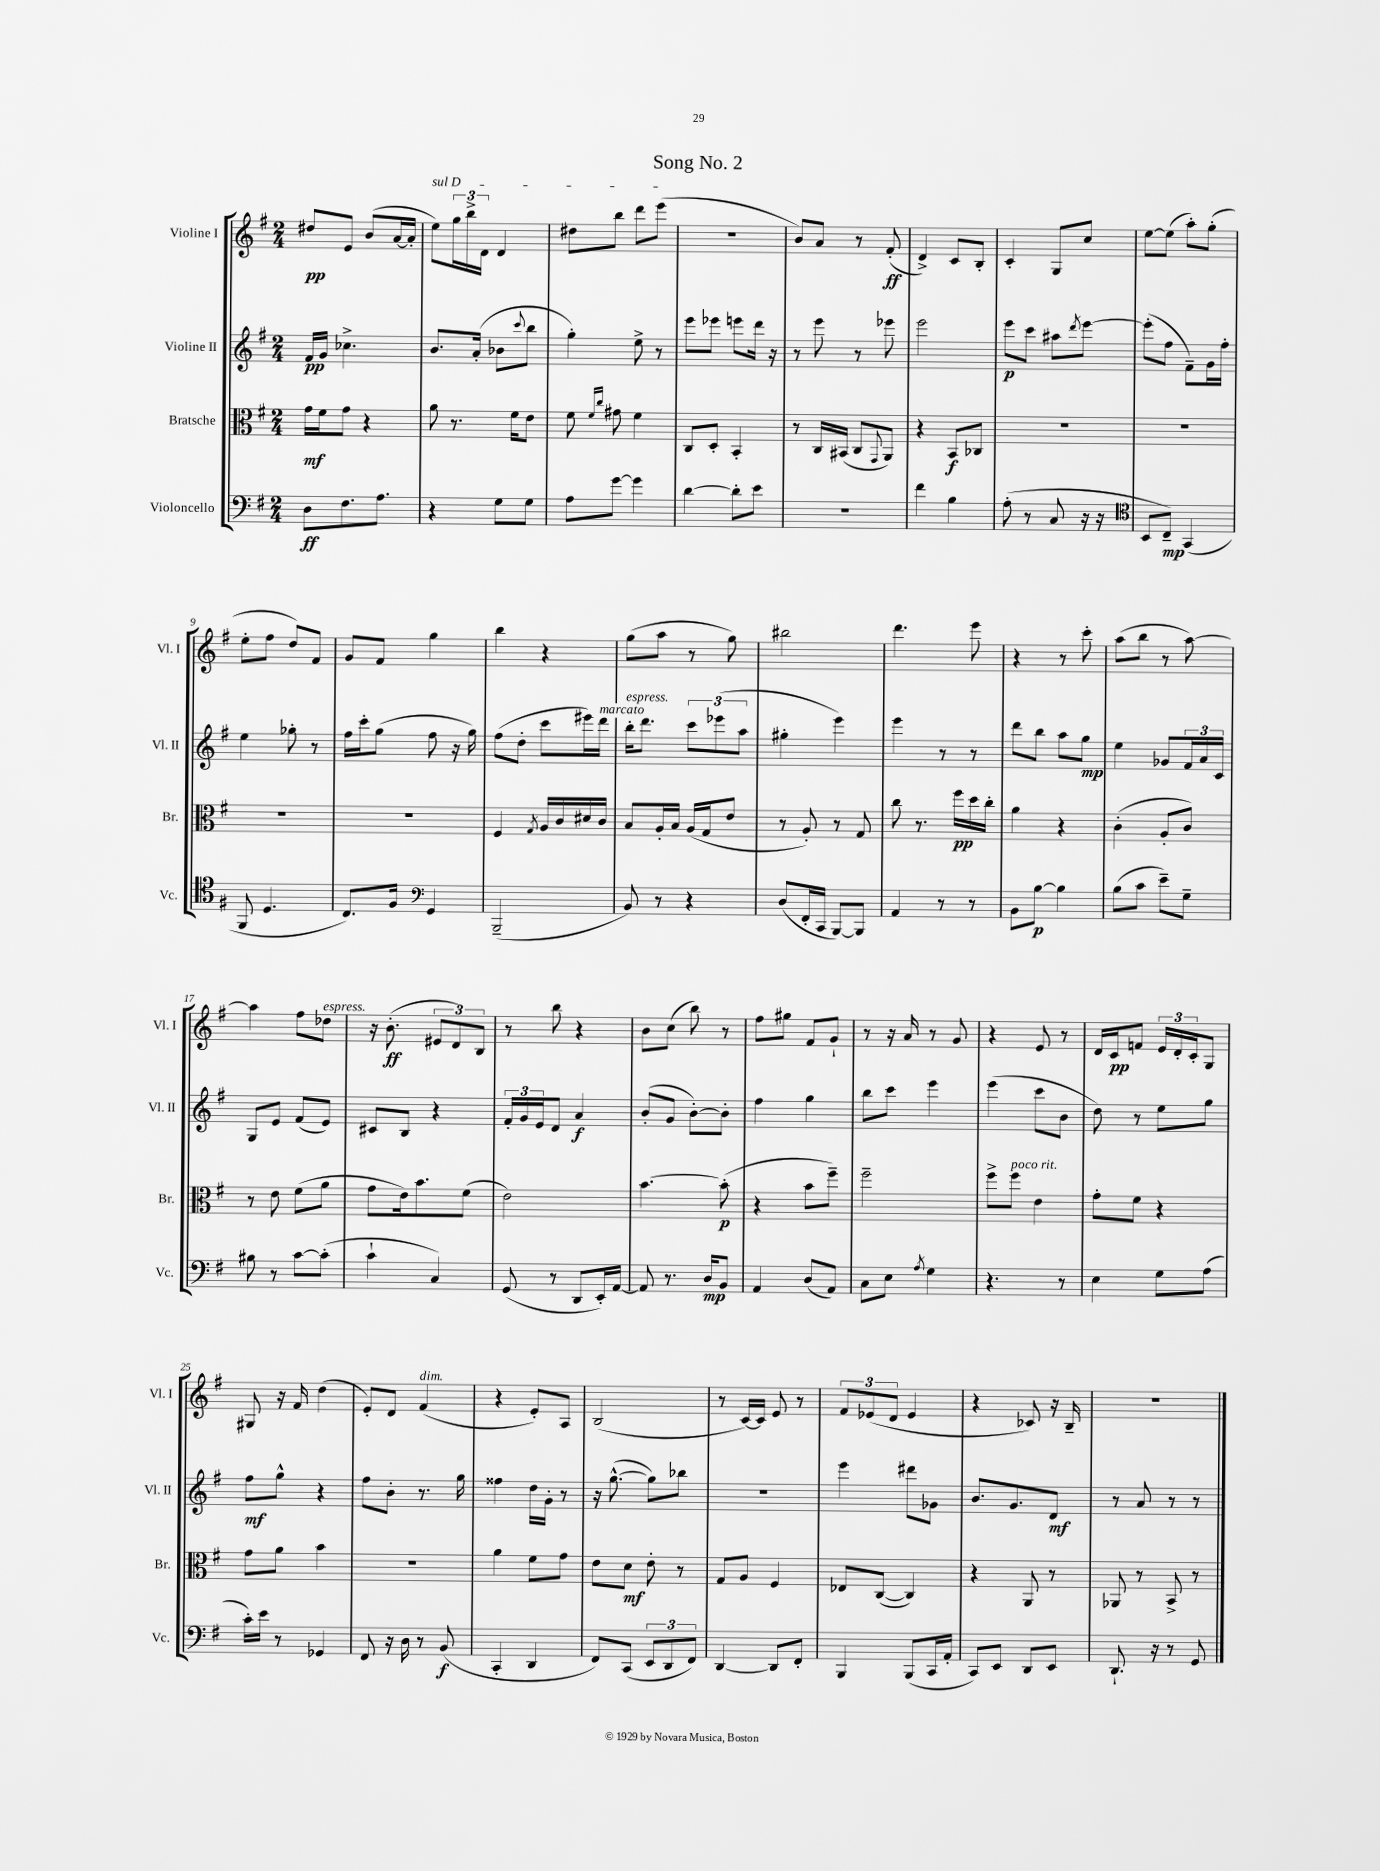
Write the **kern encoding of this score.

**kern	**kern	**kern	**kern
*staff4	*staff3	*staff2	*staff1
*clefF4	*clefC3	*clefG2	*clefG2
*k[f#]	*k[f#]	*k[f#]	*k[f#]
*M2/4	*M2/4	*M2/4	*M2/4
8D	16g	16f#	8dd#
.	16f#	16g	.
8.F#	8g	4.cc-^	8e
.	4r	.	(8b
8.A	.	.	.
.	.	.	[16a
.	.	.	16a']
=	=	=	=
4r	8a	8.b	8ee)
.	8.r	.	24gg
.	.	.	24bb^
.	.	(16a'	.
.	.	.	24d
8G	.	8b-	4d
.	16f#	.	.
.	.	8qqccc	.
8G	8e	8bb	.
=	=	=	=
8A	8f#	4gg')	8dd#
.	16qqf#	.	.
.	16qqcc	.	.
[8g	8g#	.	8bb
4g]	4f#	8ee^	8ddd
.	.	8r	(8eee
=	=	=	=
[4d	8C	8eee	2r
.	8D'	8eee-	.
8d']	4BB'	8eee	.
8e	.	16ddd	.
.	.	16r	.
=	=	=	=
2r	8r	8r	8b)
.	16C	8eee	8a
.	(16BB#	.	.
.	8C	8r	8r
.	8qqGG	.	.
.	8AA)	8eee-	(8f#'
=	=	=	=
4f#	4r	2eee	4d^)
4B	8BB	.	8c
.	8C-	.	8B'
=	=	=	=
(8A'	2r	8eee	4c'
8r	.	8ccc	.
8C	.	8aa#	8G
.	.	8qddd	.
16r	.	[8eee	8cc
16r	.	.	.
=	=	=	=
*clefC4	*	*	*
8BB	2r	(8eee']	[8ee
8C~)	.	8ff#	(8ee]
(4GG	.	8f#~)	8aa')
.	.	16g	(8gg'
.	.	16ff#'	.
=	=	=	=
8FF#	2r	4ee	8ee'
4.D	.	.	8ff#
.	.	8gg-'	8dd)
.	.	8r	8f#
=	=	=	=
8.C)	2r	16ff#	8g
.	.	16ccc'	.
.	.	(8gg	8f#
16F#	.	.	.
*clefF4	*	*	*
4GG	.	8ff#	4gg
.	.	16r	.
.	.	16gg)	.
=	=	=	=
(2BBB~	4F#	(8ff#	4bb
.	.	8dd'	.
.	8qG	.	.
.	16A	8ccc	4r
.	16c	.	.
.	16d#	16eee#)	.
.	16c	16ddd	.
=	=	=	=
8BB)	8B	16bb'	(8gg
.	.	8.ddd	.
8r	16A'	.	8aa
.	16B	.	.
4r	(16A	12ccc	8r
.	16G	.	.
.	.	(12eee-	.
.	8e	.	8gg)
.	.	12aa	.
=	=	=	=
(8D	8r	4gg#'	2bb#
16FF#'	8A')	.	.
16CC	.	.	.
[8BBB)	8r	4eee)	.
8BBB]	8G	.	.
=	=	=	=
4AA	8cc	4eee	4.ddd
.	8.r	.	.
8r	.	8r	.
.	16ff#	.	.
8r	16dd	8r	8eee
.	16cc'	.	.
=	=	=	=
8BB	4a	8ddd	4r
[8B	.	8bb	.
4B]	4r	8aa	8r
.	.	8gg	8ccc'
=	=	=	=
(8B	(4c'	4ee	(8aa
8c	.	.	8bb
8e~)	8A'	8g-	8r
8G~	8c)	24f#	[8aa)
.	.	24a	.
.	.	24c	.
=	=	=	=
8B#	8r	8G	4aa]
8r	8e	8e	.
[8c	(8f#	(8f#	8ff#
(8c']	8a	8e)	8dd-
=	=	=	=
4c`	8g	8c#	16r
.	.	.	(8.b'
.	16e)	8B	.
.	8.b	.	.
4C)	.	4r	12e#
.	.	.	12d)
.	(8f#	.	.
.	.	.	12B
=	=	=	=
(8GG	2e)	24f#'	8r
.	.	24g	.
.	.	24e	.
8r	.	8d	8bb
8DD	.	4a	4r
16EE')	.	.	.
[16AA	.	.	.
=	=	=	=
8AA]	[4.b	(8b'	8b
8.r	.	8g	(8cc
.	.	[8b')	8bb)
16D	.	.	.
8BB	(8b']	8b']	8r
=	=	=	=
4AA	4r	4ff#	8ff#
.	.	.	8gg#
(8D	8b	4gg	8f#
8AA)	8ff#~)	.	8g`
=	=	=	=
8C	2ff#~	8bb	8r
8E	.	8ccc	16r
.	.	.	16a
8qA	.	.	.
4G	.	4eee	8r
.	.	.	8g
=	=	=	=
4.r	8ff#^	(4eee	4r
.	8ff#	.	.
.	4e	8ccc	8e
8r	.	8b	8r
=	=	=	=
4E	8g'	8dd)	16d
.	.	.	16c
.	8f#	8r	8f
8G	4r	8ee	24e
.	.	.	24d'
.	.	.	24c'
(8A	.	8gg	8G
=	=	=	=
16c')	8g	8ff#	8G#
16e	.	.	.
8r	8a	8gg^^	16r
.	.	.	16f#
4GG-	4b	4r	(4dd
=	=	=	=
8FF#	2r	8ff#	8e')
16r	.	8b'	8d
16D	.	.	.
8r	.	8.r	(4f#
(8BB	.	.	.
.	.	16gg	.
=	=	=	=
4CC'	4a	4ff##	4r
4DD	8f#	16dd	8e')
.	.	16g'	.
.	8g	8r	8A
=	=	=	=
8FF#)	8e	16r	(2B
.	.	([8.gg^^	.
(8CC	8d	.	.
12EE	8e'	8gg])	.
12DD	.	.	.
.	8r	8bb-	.
12FF#)	.	.	.
=	=	=	=
[4DD	8G	2r	8r
.	8A	.	[16c)
.	.	.	16c]
8DD]	4F#	.	8e
8FF#'	.	.	8r
=	=	=	=
4BBB	8E-	4eee	12f#
.	.	.	(12e-
.	([8C	.	.
.	.	.	12d
(8BBB	4C])	8ddd#	4e-
16CC	.	8g-	.
16AA'	.	.	.
=	=	=	=
8CC)	4r	8.b	4r
8EE	.	.	.
.	.	8.g	.
8DD	8AA	.	8c-)
8EE	8r	8d	16r
.	.	.	16B~
=	=	=	=
8.DD`	8AA-	8r	2r
.	8r	8a	.
16r	.	.	.
8r	8BB^	8r	.
8GG	8r	8r	.
==	==	==	==
*-	*-	*-	*-
